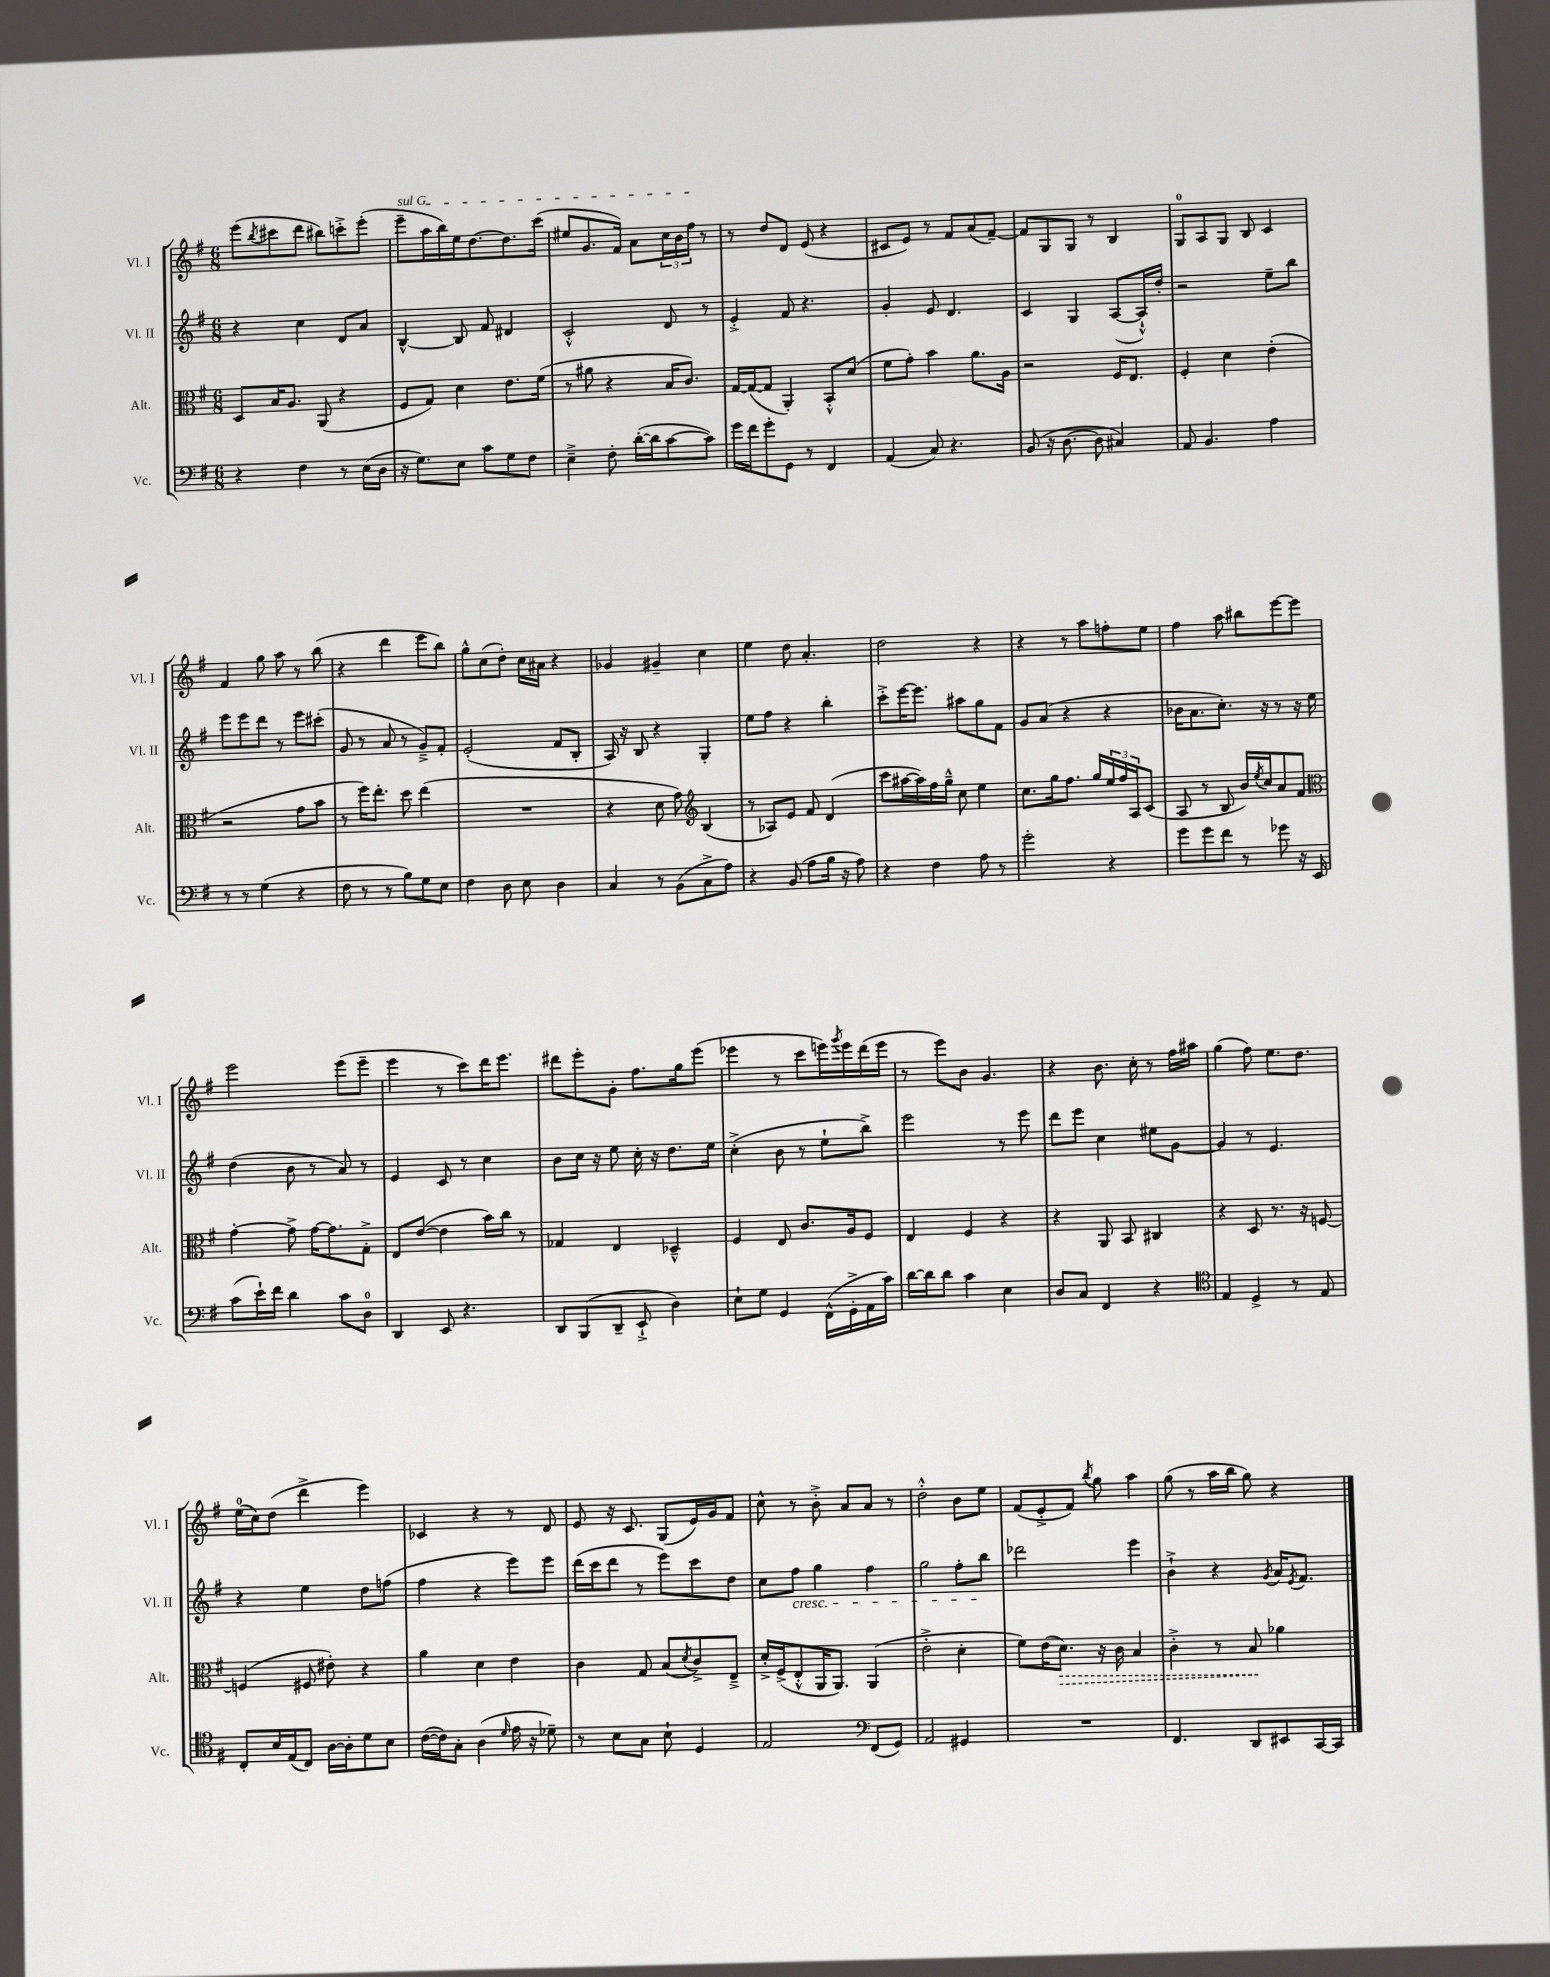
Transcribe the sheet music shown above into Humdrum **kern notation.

**kern	**kern	**dynam	**kern	**kern
*part4	*part3	*part3	*part2	*part1
*staff4	*staff3	*staff3	*staff2	*staff1
*I"Vc.	*I"Alt.	*	*I"Vl. II	*I"Vl. I
*I'Vc.	*I'Alt.	*	*I'Vl. II	*I'Vl. I
*clefF4	*clefC3	*	*clefG2	*clefG2
*k[f#]	*k[f#]	*	*k[f#]	*k[f#]
*M6/8	*M6/8	*	*M6/8	*M6/8
=13	=13	=13	=13	=13
4r	8D/L	.	4r	(8eee\L
.	.	.	.	8qbb/
.	16B/K	.	.	8ccc#X\
.	8.A/J	.	.	.
4F#\	.	.	4cc\	8ddd\J
.	(8AA/	.	.	8bb#X\L)
8r	4r	.	8d/L	8cccn'^\
(16E\LL	.	.	8a/J	(8eee'\J
16D\JJ	.	.	.	.
=14	=14	=14	=14	=14
!	!	!	!	!LO:TX:a:i:t=sul G
16r	8F#/L	.	[4B^^/	8eee~\L
8.G\L)	.	.	.	.
.	8G/J)	.	.	16aa\L
.	.	.	.	16bb\)
8E\J	4d\	.	8B/]	16ee\J
.	.	.	.	[8.dd\
8c\L	.	.	8f#/	.
8G\	8.e\L	.	4d#X/	8.dd\]
8F#\J	.	.	.	.
.	(16f#\Jk	.	.	(16ccc\Jk
=15	=15	=15	=15	=15
4E~^\	8r	.	2c'^^/	8ee#X/L
.	8a#X\	.	.	8.g/
8F#'\	4r	.	.	.
.	.	.	.	16f#/Jk)
([16d'\LL	.	.	.	8a\L
16d\J]	.	.	.	.
[8c\	16B/KL	.	8d/	24cc\L
.	.	.	.	24b\
.	8.c/J)	.	.	.
.	.	.	.	24ff#\JJ
8c\J])	.	.	8r	8r
=16	=16	=16	=16	=16
16g\LL	[16G/LL	.	4e'^/	8r
16f#\J	(16G/J_	.	.	.
8g'\	8G/J]	.	.	8dd/L
8GG\J	4AA'/)	.	8f#/	8d/J
8r	.	.	4.r	(8e/
4FF#/	8BB'^^/L	.	.	4r
.	(8d/J	.	.	.
=17	=17	=17	=17	=17
(4AA/	8f#\L	.	4g'/	8c#X/L
.	8g'\J)	.	.	8e/J)
8C/)	4b\	.	8e/	8r
4.r	.	.	4.d/	8f#/L
.	8.a\L	.	.	(8a/
.	.	.	.	[8f#~/J)
.	16A\Jk	.	.	.
=18	=18	=18	=18	=18
(8BB/	2r	.	4c/	8f#/L]
16r	.	.	.	8G/
[8.D\	.	.	.	.
.	.	.	4G/	8G/J
8D\]	.	.	.	8r
4C#X/)	16F#/KL	.	([8A/L	4B/
.	8.E/J	.	.	.
.	.	.	16A`^^/L])	.
.	.	.	16dd'/JJ	.
=19	=19	=19	=19	=19
8AA/	4F#'/	.	2r	8G/L
4.BB/	.	.	.	8A/
.	4d\	.	.	8G/J
.	.	.	.	8B/
4A\	(4e'\	.	8ee~\L	4c/
.	.	.	8bb\J	.
!!LO:LB:g=z
=20	=20	=20	=20	=20
8r	2r	.	8eee\L	4f#/
8r	.	.	8eee\	.
(4G\	.	.	8ddd\J	8gg\
.	.	.	8r	8aa\
4r	8g\L	.	8eee\L	8r
.	8b\J	.	(8ccc#X'\J	(8bb\
=21	=21	=21	=21	=21
8F#\	8r	.	8g/	4r
8r	16ff#\KL)	.	8r	.
.	8.ee'\J	.	.	.
8r	.	.	8a/	4ddd\
8B\L)	8dd\	.	8r	.
8G\	(4ee\	.	8g~^/L)	8eee\L
8E\J	.	.	8f#'/J	8bb\J)
=22	=22	=22	=22	=22
4F#\	2.r	.	(2e'/	8gg^^\L
.	.	.	.	(8cc\
8D\	.	.	.	8dd'\J)
8E\	.	.	.	16cc\LL
.	.	.	.	16a#X\JJ
4D\	.	.	8f#/L	4r
.	.	.	8B'/J	.
=23	=23	=23	=23	=23
4C/	4r	.	16A/)	4g-X/
.	.	.	16r	.
.	.	.	8B/	.
8r	8d\	.	4r	4g#X~/
(8BB\L	8g\)	.	.	.
*	*clefG2	*	*	*
8C^\	(4B/	.	4G'/	4cc\
8A\J)	.	.	.	.
=24	=24	=24	=24	=24
4r	8r	.	8ee\L	4ee\
.	8A-X/L)	.	8ff#\J	.
(8BB/	8e/J	.	4r	8dd\
8A\L	8f#/	.	.	4.a'/
16B\Jk	(4d/	.	4bb'\	.
16r	.	.	.	.
8A\)	.	.	.	.
=25	=25	=25	=25	=25
4r	8ccc\L	.	8ccc'^\L	2dd\
.	[16aa#X\L	.	[16eee\K	.
.	16aa#\])	.	8.eee\J]	.
4F#\	16ff#\	.	.	.
.	16gg~^^\JJ	.	.	.
.	8cc\	.	8aa#X\L	.
8A\	4ee\	.	8gg\	4r
8r	.	.	8f#\J	.
=26	=26	=26	=26	=26
2g'\	8.cc\L	.	8g/L	4r
.	.	.	(8a/J	.
.	16gg\k	.	.	.
.	8.ff#\J	.	4r	8r
.	.	.	.	8aa\L
.	16gg/LL	.	.	.
4r	24ee/	.	4r	8ffn'\
.	24ff#/	.	.	.
.	24A/J	.	.	.
.	(8c/J	.	.	8ee\J
=27	=27	=27	=27	=27
8g\L	8A/	.	16b-X\KL	4ff#\
.	.	.	8.a\	.
8g\	8r	.	.	.
8f#\J	8B/	.	8.cc'\J)	8aa\
8r	16b/LL)	.	.	8bb#X\L
.	8qee/	.	.	.
.	16cc/J	.	16r	.
8g-X\	8a/	.	8r	[8eee\
16r	8f#/J	.	16r	8eee\J]
16EE/	.	.	16ee\	.
!!LO:LB:g=z
=28	=28	=28	=28	=28
*	*clefC3	*	*	*
(8c\L	[4g'\	.	(4dd\	2eee\
16e`\L)	.	.	.	.
16f#\JJ	.	.	.	.
4d\	8g^\]	.	8b\	.
.	[16g\KL	.	8r	.
.	8.g\]	.	.	.
8c\L	.	.	8a/)	(8eee\L
8D\J	8G'^\J	.	8r	8eee~\J
=29	=29	=29	=29	=29
4DD/	8E/L	.	4e/	4eee\
.	([8e/J	.	.	.
8EE/	4e\]	.	8c/	8r
4.r	.	.	8r	8ccc\L)
.	16b\LL)	.	4cc\	16ddd\K
.	16cc\JJ	.	.	8.eee\J
.	8r	.	.	.
=30	=30	=30	=30	=30
8DD/L	4G-X/	.	8b\L	8ddd#X\L
(8BBB/	.	.	16cc\Jk	8eee'\
.	.	.	16r	.
8DD~/J	4E/	.	8ee\	8g'\J
8EE`^/	.	.	16cc'\	8.ff#\L
.	.	.	16r	.
4D\)	4D-X~^^/	.	8.dd\L	.
.	.	.	.	16gg\k
.	.	.	.	(8eee\J
.	.	.	16ee\Jk	.
=31	=31	=31	=31	=31
8E`\L	4F#/	.	(4cc'^\	4eee-X\
8G\J	.	.	.	.
4GG/	8E/	.	8b\	8r
.	8.c/L	.	8r	8ccc\L
(16FF#^^\LL	.	.	8ee`\L	16eeen\L)
.	.	.	.	8qggg/
16GG'^\	16A/k	.	.	16eee\
16AA\	8F#/J	.	8bb^\J)	(16ddd\
16c\JJ)	.	.	.	16eee\JJ
=32	=32	=32	=32	=32
[16d\LL	4E/	.	2eee\	8r
16d\J]	.	.	.	.
8d\J	.	.	.	8eee\L)
4c\	4F#/	.	.	8b\J
.	.	.	.	4.g/
4E\	4r	.	8r	.
.	.	.	8eee\	.
=33	=33	=33	=33	=33
8D/L	4r	.	8ddd\L	4r
8C/J	.	.	8eee\J	.
4FF#/	8AA/	.	4cc\	8.b\
.	8BB/	.	.	.
.	.	.	.	16cc'\
4r	4C#X/	.	8ee#X\L	8r
.	.	.	[8g\J	16ff#\LL
.	.	.	.	16aa#X\JJ
=34	=34	=34	=34	=34
*clefC4	*	*	*	*
4E/	4r	.	4g/]	(4gg\
4D^/	8D/	.	8r	8ff#\)
.	8.r	.	4.e/	8.ee\L
8r	.	.	.	.
.	16r	.	.	8.dd\J
8E/	[8Fn/	.	.	.
!!LO:LB:g=z
=35	=35	=35	=35	=35
8C'/L	(4Fn/]	.	4r	(16ee\LL
.	.	.	.	16cc\J)
16B/L	.	.	.	(8dd\J
(16E/J	.	.	.	.
8C/J)	8F#X/	.	4ee\	4ddd^\
[16A\LL	8e#X'\)	.	.	.
16A'\J]	.	.	.	.
8d\	4r	.	8dd\L	4eee\)
8B\J	.	.	(8ffn\J	.
=36	=36	=36	=36	=36
([16c\LL	4a\	.	4ff#\	4c-X/
16c\J])	.	.	.	.
8G'\J	.	.	.	.
(4A\	4d\	.	4r	4r
16qqd/	.	.	.	.
16e\	4e\	.	8eee\L)	8r
16r	.	.	.	.
8d-X~\)	.	.	8eee\J	8d/
=37	=37	=37	=37	=37
8r	4c\	.	(16ddd\LL	8e/
.	.	.	16ccc\J	.
8B\L	.	.	8ddd\J	16r
.	.	.	.	8.c/
8G\J	8G/	.	8r	.
8B`\	(8B/L	.	8eee\L)	(8G/L
.	8qd/	.	.	.
4D/	8c^/)	.	8ccc\	16e/L)
.	.	.	.	16g/J
.	8E~^/J	.	8dd\J	8f#/J
=38	=38	=38	=38	=38
2E/	16d'^/LL	.	8cc\L	8cc^^\
.	(16F#^/J	.	.	.
!	!	!	!LO:TX:b:i:t=cresc.	!
.	8E'^^/	.	8ff#\J	8r
.	16AA/K	.	4gg\	8b'^\
.	8.AA/J)	.	.	.
.	.	.	.	8a/L
*clefF4	*	*	*	*
(8FF#/L	(4AA/	.	4ff#\	8a/J
8GG/J)	.	.	.	8r
=39	=39	=39	=39	=39
2AA/	2e'^\	.	2gg\	2dd'^^\
4GG#X/	4d'\	.	8ff#'\L	8b\L
.	.	.	8bb\J	8ee\J
=40	=40	=40	=40	=40
2.r	8f#\L)	.	2ddd-X\	(8f#/L
.	(16e\K	.	.	8e'^/
!	!	!LO:HP:b	!	!
.	8.d\J)	>	.	.
.	.	.	.	8f#/J)
.	.	.	.	8qbb/
.	16r	.	.	8gg\
.	16c\	.	.	.
.	4B/	.	4eee\	4aa\
=41	=41	=41	=41	=41
4.FF#/	4c'^\	.	4b`^\	(8gg\
.	.	.	.	8r
.	8r	.	4r	16aa\LL
.	.	.	.	16bb\JJ
8DD/L	8B/	.	.	8gg\)
.	.	.	8qg/	.
8EE#X/	4a-X\	]	16a/KL	4r
.	.	.	8qe/	.
.	.	.	8.f#/J	.
[16CC/L	.	.	.	.
16CC/JJ]	.	.	.	.
==	==	==	==	==
*-	*-	*-	*-	*-
